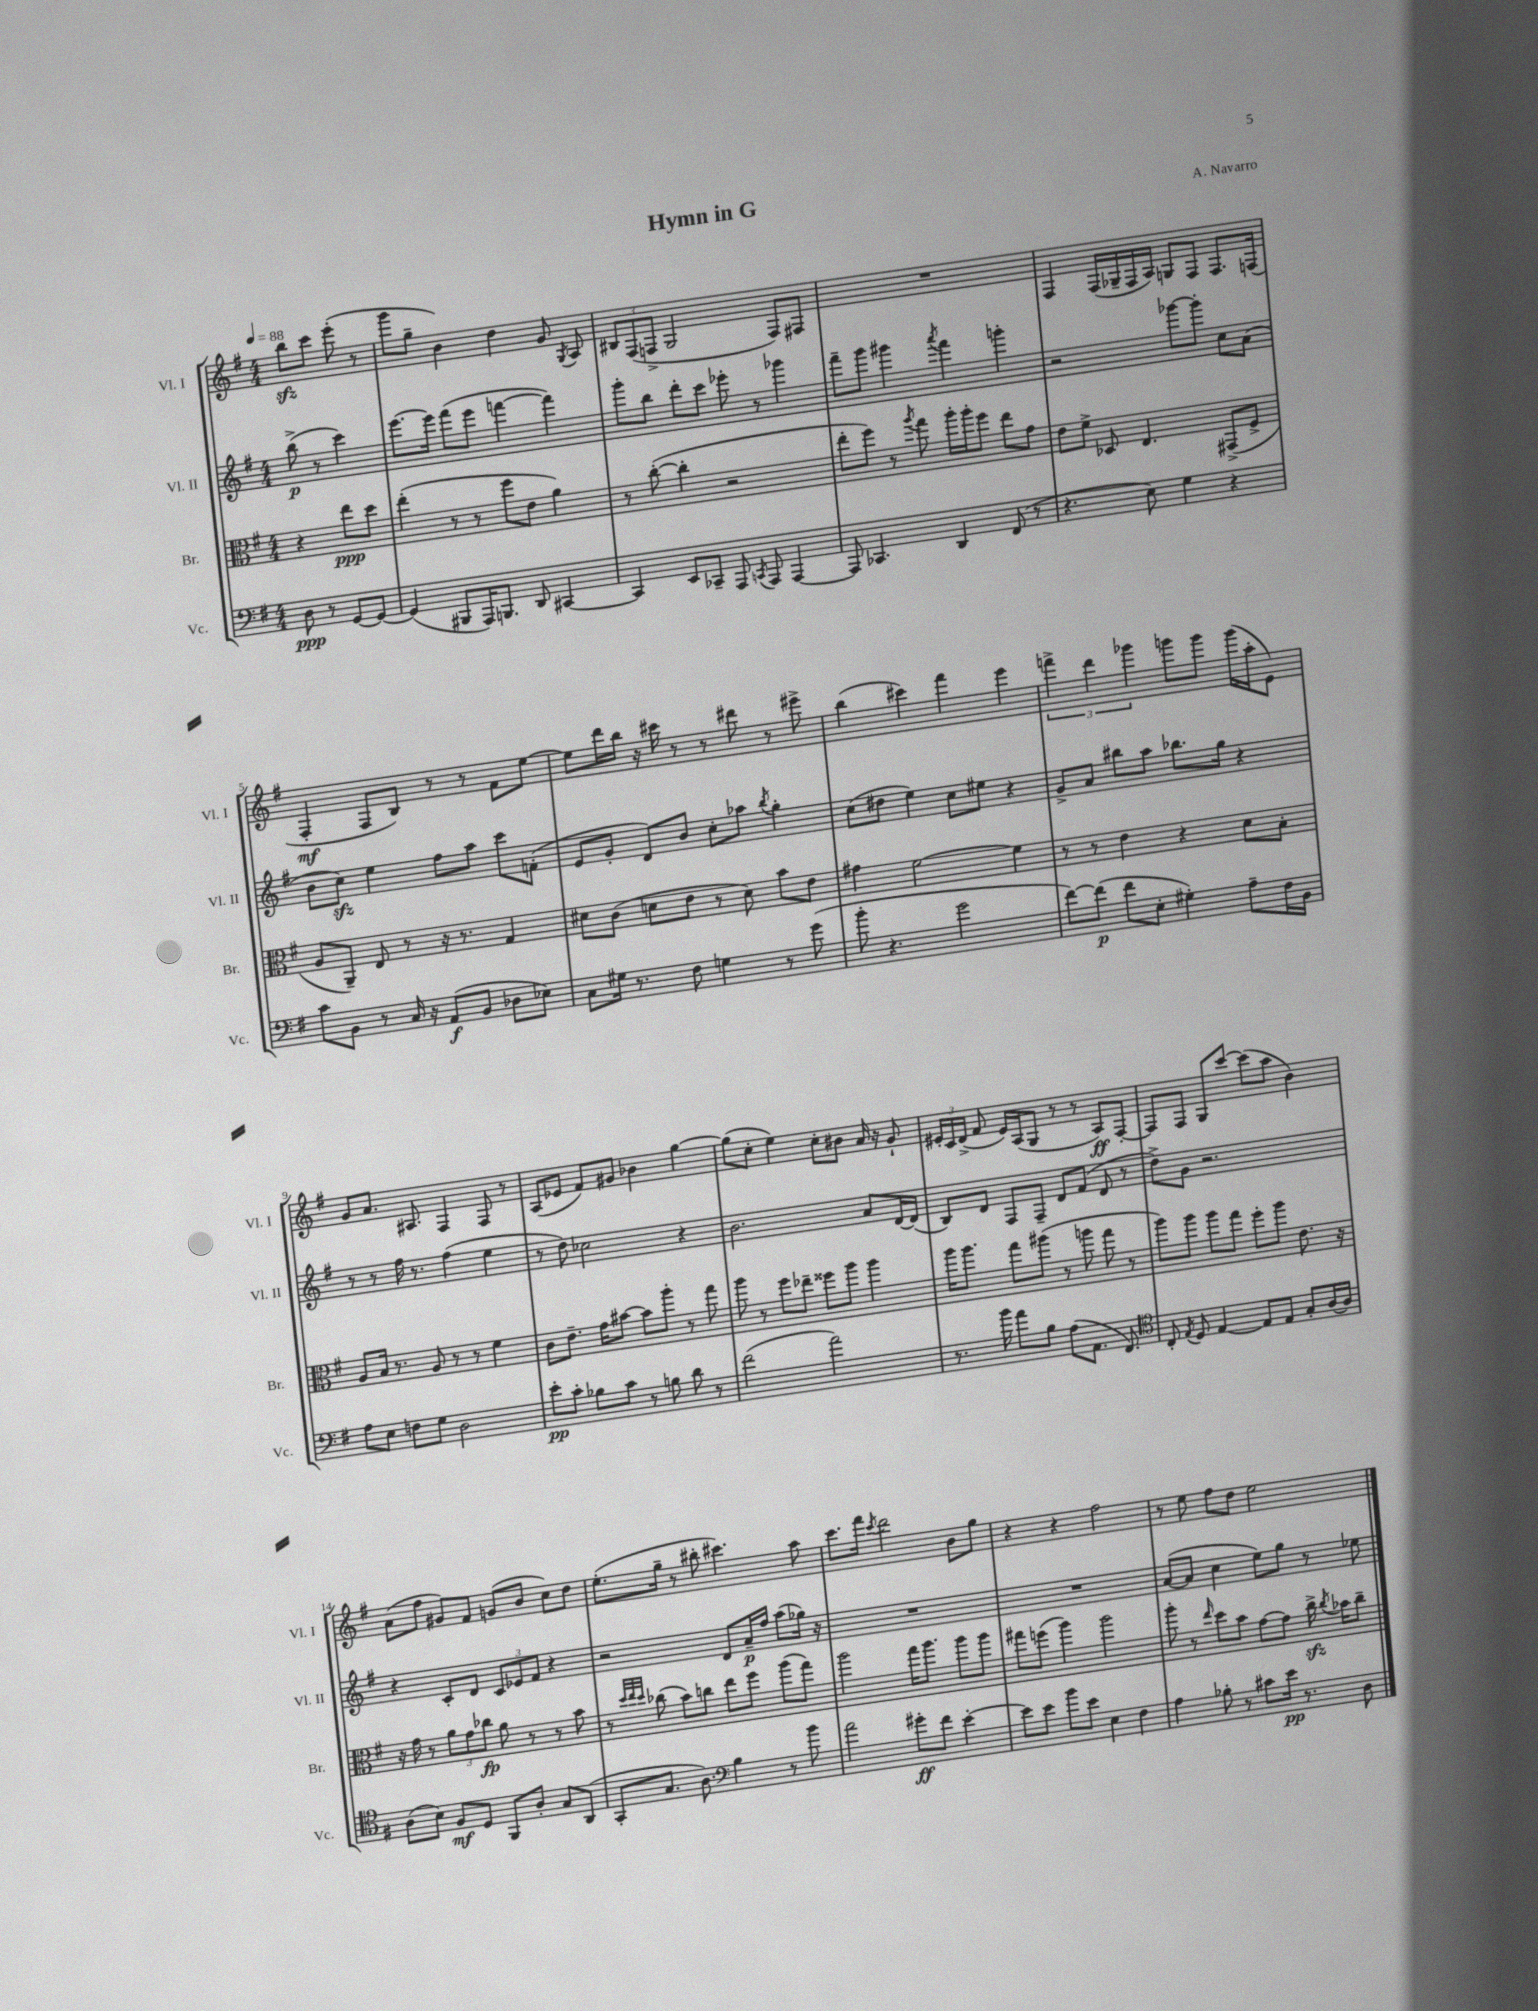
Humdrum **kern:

**kern	**kern	**kern	**kern
*staff4	*staff3	*staff2	*staff1
*clefF4	*clefC3	*clefG2	*clefG2
*k[f#]	*k[f#]	*k[f#]	*k[f#]
*M4/4	*M4/4	*M4/4	*M4/4
*MM88	*MM88	*MM88	*MM88
8D	4r	(8bb^	8bb
8r	.	8r	8ccc
[8GG	8ee	4ccc)	(8eee'
8GG_	8dd	.	8r
=	=	=	=
(4GG]	(4ee'	[8.eee	8ggg
.	.	.	8gg~
.	.	16eee]	.
8BBB#	8r	(8fff#	4b)
16AAA)	8r	8eee	.
8.BBB	.	.	.
.	8ff#	[4fff	4dd
8DD	8e	.	.
[4CC#	4a)	4fff])	8g
.	.	.	8qG
.	.	.	8A
=	=	=	=
4CC#]	8r	8ggg'	12B#
.	.	.	(12F#
.	([8cc'	8bb	.
.	.	.	12F^
8EE	4cc']	8ddd'	2G
8CC-~	.	8ccc	.
8AAA	2r	8eee-'	.
8qCC	.	.	.
8AAA	.	8r	.
[4AAA	.	4ggg-	8F)
.	.	.	8F#
=	=	=	=
8AAA]	8ee'	8fff#~	1r
4.CC-	8ff#)	8ggg	.
.	8r	4ggg#	.
.	8qaa	.	.
.	8gg	.	.
.	.	8qaaa	.
4DD	16aa'	4fff#	.
.	16aa'	.	.
.	8ff#	.	.
(8FF#	8ee	4ggg'	.
8r	8g	.	.
=	=	=	=
4.r	8e	2r	4F#
.	8f#^	.	.
.	8D-	.	(16F#
.	.	.	16G-~
8E)	4.E	.	16F#
.	.	.	16A)
4G	.	[8ggg-	8G
.	.	8ggg-']	8F#
4r	(8GG#^	8cc	8.F#
.	8F#^	(8a	.
.	.	.	(16F
=	=	=	=
8c	8A	8b	4F#'
8BB	8AA~)	8cc)	.
8r	8E	4ee	8F#
16C	8r	.	8B)
16r	.	.	.
(8AA	16r	8ff#	8r
.	8.r	.	.
8BB	.	8aa	8r
8D-	4G	8ccc	8f#
8E-)	.	(8f'	[8ee
=	=	=	=
8C	8d#	8e	8ee]
16G#	(8c	8g'	16ddd
8.r	.	.	16bb
.	8d	8d)	16r
.	.	.	16ccc#
8F#	8e	8b	8r
4G	8r	8cc'	8r
.	8d)	8aa-	8ddd#
.	.	8qbb	.
8r	8b	4gg'	8r
(8g	8e	.	8eee#^
=	=	=	=
8b'	4g#	(8cc	(4bb
4.r	.	8dd#	.
.	[2f#	4ee)	4ccc#)
2g	.	8cc	4fff#
.	.	8ee#	.
.	4f#]	4r	4eee
=	=	=	=
[8f#)	8r	8g^	6fff^
(8f#]	8r	8a	.
.	.	.	6ddd
8f#	4e	8bb#	.
.	.	.	6ggg-
8E'	.	8aa	.
4G#')	4r	8.bb-	8ggg
.	.	.	8ggg
.	.	16gg	.
8A~	8d	4r	(16ggg
.	.	.	16aa'
16F#	8B'	.	8e)
16BB	.	.	.
=	=	=	=
8A	8A	8r	8g
8E	16B	8r	8.a
.	8.r	.	.
8F	.	16ff#	.
.	.	8.r	8.A#
8G	8A	.	.
2D	8r	(4ff#	4F#
.	8r	.	.
.	4f#	4ee	8F#
.	.	.	8r
=	=	=	=
8e'	8c	8r	(8A
8c'	8.e~	8dd)	8e-
8B-	.	2cc-	8f#)
.	16g	.	.
8c	[8b#	.	8g#
8r	8b#]	.	4b-
8B	8aa'	.	.
8d	8r	4r	[4gg
8r	8gg	.	.
=	=	=	=
(2f#	8aa	2.b	(8gg]
.	8r	.	8cc'
.	8ff#	.	4ee)
.	8ee-~	.	.
2a)	8ff##	.	8cc'
.	8aa	.	8b#
.	4aa	8a	16a
.	.	.	16r
.	.	[16d	8g`
.	.	(16d]	.
=	=	=	=
8.r	16aa	8B)	24e#'
.	.	.	24c
.	8.aa	.	.
.	.	.	(24d^
.	.	8d	8f#
16b	.	.	.
8a	8gg	8F#	16e#)
.	.	.	(16A
8B	(8aa#	8F#~	8G
(8A	8r	8d	8r
8.AA	8aa	(8f#	8r
.	8gg	8d	8A)
8.FF#)	.	.	.
.	8r	8r	[8F#'
=	=	=	=
*clefC4	*	*	*
8C'	8aa)	8dd^)	8F#]
8qE	.	.	.
8D	8aa	8g	8F#
[4E	8aa	2.r	8G
.	8gg	.	[8ccc
8E]	8ff#'	.	(8ccc]
8E	8aa	.	8aa
8G'	8.e	.	4b)
[16A	.	.	.
16A]	16r	.	.
=	=	=	=
(8A	16r	4r	(8a
.	16g	.	.
8B)	8r	.	8ff#
8F#	12a	8c'	8g#)
.	12g	.	.
8D	.	8d	8f#
.	12cc-	.	.
8FF#	8a	12c	(8g
.	.	12e-	.
8A'	8r	.	8b
.	.	12f#	.
8G	8r	4r	8cc)
(8AA	8b	.	8dd
=	=	=	=
8GG'	8r	2r	(8.ee'
.	32qqdd	.	.
.	32qqee	.	.
.	32qqdd	.	.
8.G	(8cc-	.	.
.	.	.	16gg~
.	8b)	.	8r
8.A)	.	.	.
.	8cc	.	8bb#'
*clefF4	*	*	*
4B	8ee	8d	4.ccc#)
.	8ff#	16a~	.
.	.	16ff#	.
8r	(8aa	(8aa	.
8b	8gg)	16gg-)	8aa
.	.	16r	.
=	=	=	=
2a	2aa	1r	8.ccc
.	.	.	16fff#
.	.	.	8qccc
.	.	.	2ddd
8g#'	16gg	.	.
.	8.aa	.	.
8f#	.	.	.
[4e'	8aa	.	8b
.	8aa	.	8gg
=	=	=	=
8e]	8gg#	1r	4r
8e	(8ff	.	.
8b	4aa)	.	4r
8e	.	.	.
4E	2aa	.	2ff#
4F#	.	.	.
=	=	=	=
4A	8aa'	([8a	8r
.	8r	8a]	8ee
.	16qqee	.	.
8B-'	8dd	4cc	8ff#
8r	8b	.	8dd
8c#	[8g	8ee)	2ee
16e	8g]	8gg	.
8.r	.	.	.
.	16cc^	8r	.
.	8qcc	.	.
.	16b-	.	.
8D	8cc~	8ee-	.
==	==	==	==
*-	*-	*-	*-
